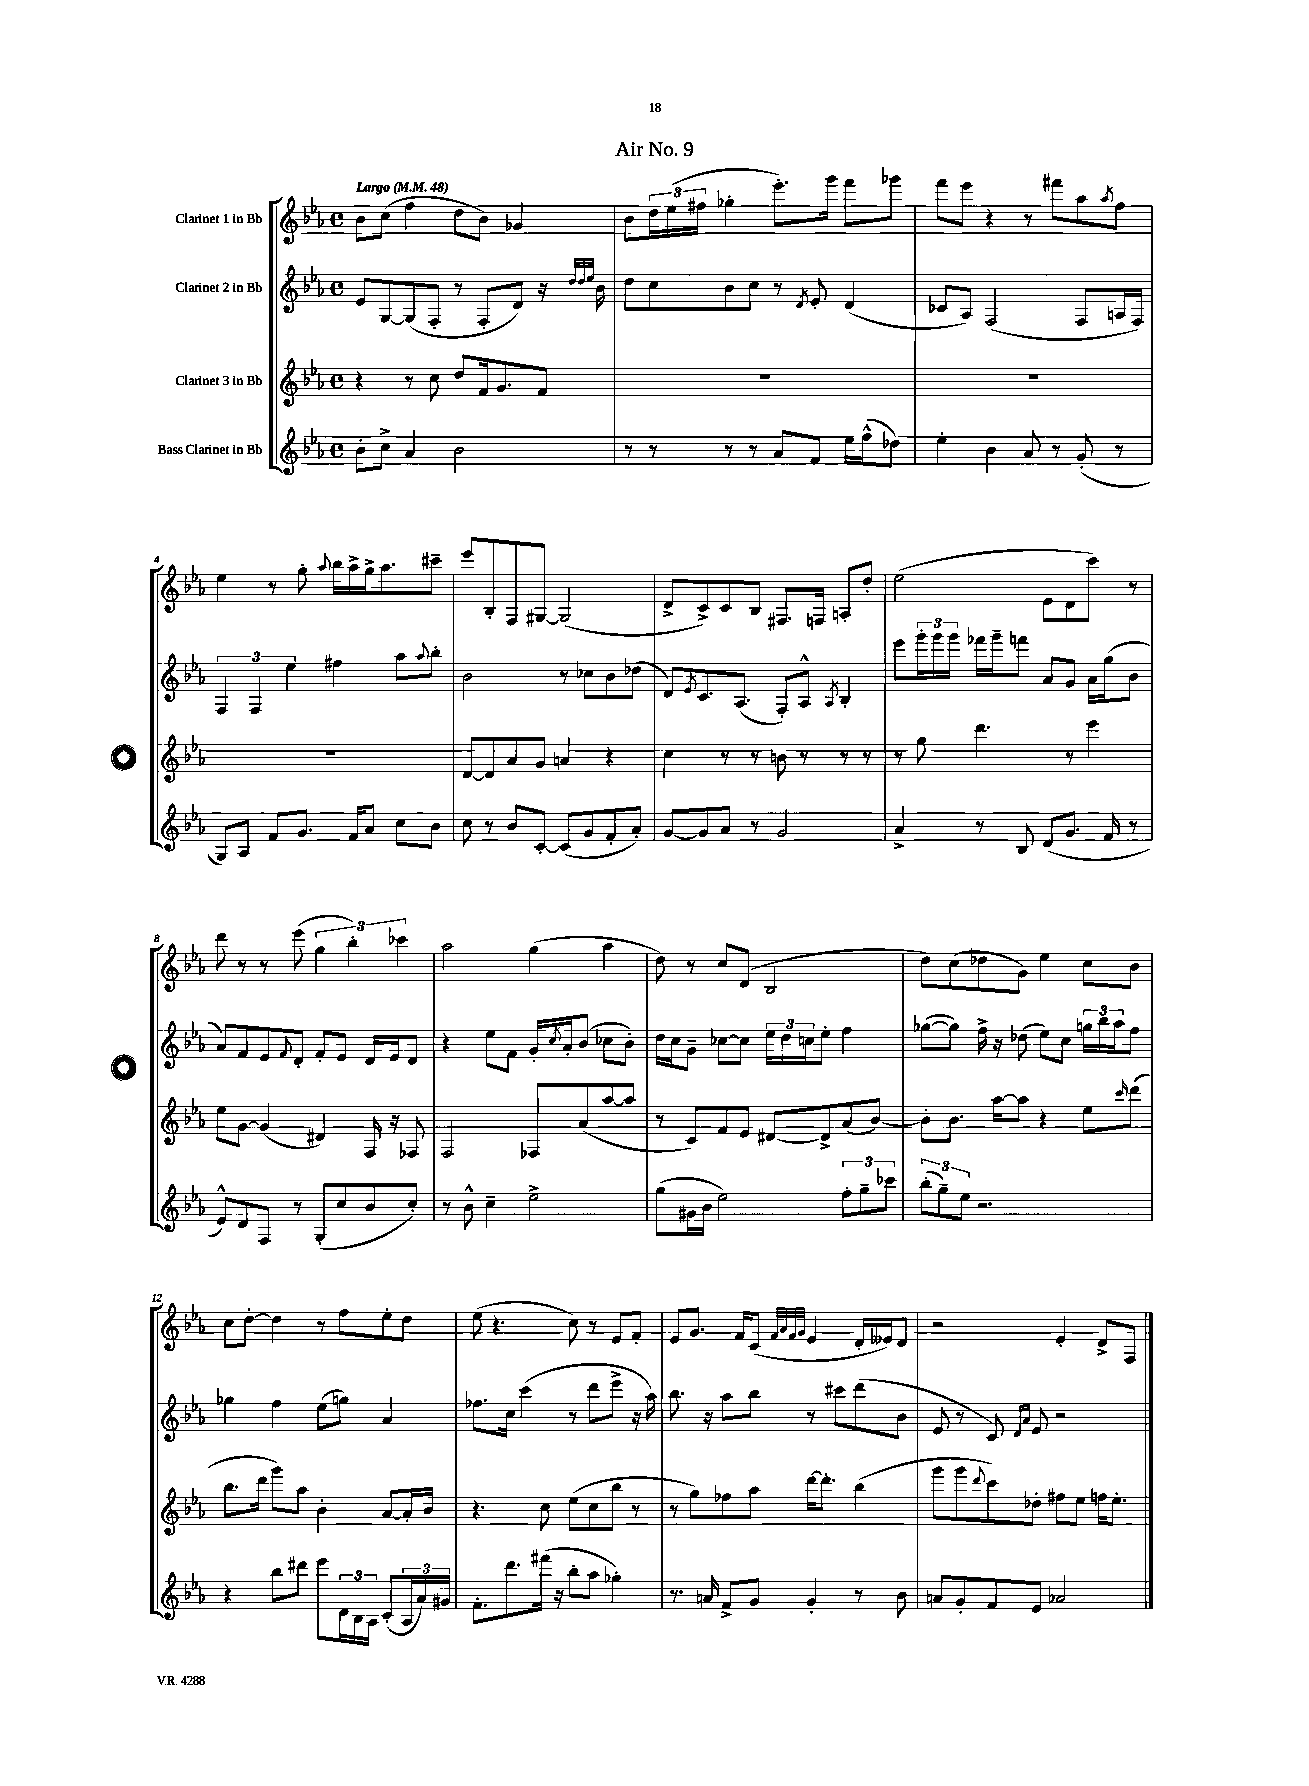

**kern	**kern	**kern	**kern
*staff4	*staff3	*staff2	*staff1
*clefG2	*clefG2	*clefG2	*clefG2
*k[b-e-a-]	*k[b-e-a-]	*k[b-e-a-]	*k[b-e-a-]
*M4/4	*M4/4	*M4/4	*M4/4
*met(c)	*met(c)	*met(c)	*met(c)
*MM48	*MM48	*MM48	*MM48
8b-'	4r	8e-	8b-
8cc^	.	[8G	(8cc
4a-	8r	(8G]	4ff
.	8cc	8F'	.
2b-	8dd	8r	8dd
.	16f	8F'	8b-)
.	8.g	.	.
.	.	8d)	4g-
.	8f	16r	.
.	.	32qqdd	.
.	.	32qqdd	.
.	.	32qqee-	.
.	.	16b-	.
=	=	=	=
8r	1r	8dd	8b-
8r	.	8cc	24dd
.	.	.	(24ee-
.	.	.	24ff#
8r	.	8b-	4gg-'
8r	.	8cc	.
8a-	.	8r	8.eee-')
.	.	8qd	.
8f	.	8e-'	.
.	.	.	16ggg
16ee-	.	(4d	8fff
(16ff^^	.	.	.
8dd-)	.	.	8ggg-
=	=	=	=
4ee-'	1r	8c-	8fff
.	.	8A-)	8eee-
4b-	.	(2F	4r
8a-	.	.	8r
8r	.	.	8fff#
(8g'	.	8F	8aa-
.	.	.	8qaa-
8r	.	16A	8ff
.	.	16F)	.
=	=	=	=
8G)	1r	6F	4ee-
8A-	.	.	.
.	.	6F	.
8f	.	.	8r
.	.	6ee-	.
8.g	.	.	8gg'
.	.	.	8qqaa-
.	.	4ff#	16bb-
16f	.	.	16aa-^
8a-	.	.	16gg^
.	.	.	8.aa-
8cc	.	8aa-	.
.	.	8qqaa-	.
8b-	.	8bb-'	8ccc#~
=	=	=	=
8cc	[8d	2b-	8eee-
8r	8d]	.	8B-'
8b-	8a-	.	8F
[8c'	8g	.	[8G#
(8c]	4a	8r	(2G#]
8g	.	8cc-	.
8f'	4r	8b-	.
8a-')	.	(8dd-	.
=	=	=	=
[8g	4cc	8d)	8d^
.	.	8qe-	.
8g]	.	8.c	8c^)
8a-	8r	.	8c
.	.	(8.A-	.
8r	8r	.	8B-
2g	8b	8F')	8.F#
.	8r	8A-^^	.
.	.	.	16F
.	.	8qA-	.
.	8r	4B-'	8A'
.	8r	.	8dd'
=	=	=	=
4a-^	8r	8eee-	(2ee-
.	8gg	24ggg'	.
.	.	24ggg	.
.	.	24ggg	.
8r	4.ddd	16fff-	.
.	.	16ggg~	.
8B-	.	8fff	.
(8d	.	8a-	8e-
8.g	8r	8g	8d
.	4eee-	16a-	8ccc)
16f	.	(16gg	.
8r	.	8b-	8r
=	=	=	=
8e-^^)	8ee-	8a-)	8ddd
8d	[8g	8f	8r
8F	(4g]	8e-	8r
.	.	8qqf	.
8r	.	8d'	(8eee-
(8G'	4d#)	8f'	6gg
8cc	.	8e-	.
.	.	.	6bb-')
8b-	16F	16d	.
.	16r	16e-	.
.	.	.	6ccc-
8cc')	8F-	8d	.
=	=	=	=
8r	2F	4r	2aa-
8b-^^	.	.	.
4cc~	.	8ee-	.
.	.	8f	.
2ee-^	8F-	16g'	(4gg
.	.	8qcc	.
.	.	16a-'	.
.	(8a-	(8b-	.
.	[8aa-	8cc-	4aa-
.	8aa-]	8b-')	.
=	=	=	=
(8gg	8r	16dd	8dd)
.	.	16cc	.
16g#	8c)	8g~	8r
16b-	.	.	.
2ee-)	8f	[8cc-	8cc
.	8e-	8cc-]	(8d
.	[8d#	24ee-	2B-
.	.	24dd	.
.	.	24cc	.
.	8d#^]	8ee-'	.
12ff'	(8a-	4ff	.
12gg~	.	.	.
.	[8b-)	.	.
12ccc-	.	.	.
=	=	=	=
(12bb-'	8b-']	([8gg-	8dd)
12gg~)	.	.	.
.	8.b-	8gg-])	(8cc
12ee-	.	.	.
2.r	.	16ff^	8dd-
.	[16aa-	16r	.
.	8aa-]	(8dd-	8g)
.	4r	8ee-)	4ee-
.	.	8cc	.
.	8ee-	24gg	8cc
.	.	24bb-	.
.	.	24aa-	.
.	16qqccc	.	.
.	(8ddd	8ff	8b-
=	=	=	=
4r	8.bb-	4gg-	8cc
.	.	.	[8dd'
.	16ddd	.	.
8bb-	8ggg)	4ff	4dd]
8ddd#	8aa-	.	.
8eee-	4b-'	(8ee-	8r
24d	.	8gg)	8ff
24B-	.	.	.
24A-	.	.	.
(8c'	[8a-	4a-	8ee-'
24A-	16a-']	.	8dd
24a-)	.	.	.
.	16b-	.	.
24g#	.	.	.
=	=	=	=
8.f'	4.r	8.ff-	(8ee-
.	.	.	4.r
8.ddd	.	16cc	.
.	.	(4ccc	.
(16fff#	8cc	.	.
16r	.	.	.
8bb-'	(8ee-	8r	8cc)
8aa-	8cc	8ddd	8r
4gg-')	8bb-	8eee-^	8e-
.	8r	16r	8f'
.	.	16aa-)	.
=	=	=	=
8.r	8r	8.bb-	8e-
.	8gg)	.	8.g
16a	.	16r	.
8f^	8ff-	8aa-	.
.	.	.	16f
8g	8aa-	8bb-	(8c
.	.	.	32qqf
.	.	.	32qqa-
.	.	.	32qqf
.	.	.	32qqg
4g'	[16ddd	8r	4e-
.	8.ddd']	.	.
.	.	8ccc#	.
8r	(4bb-	(8ddd	16d'
.	.	.	16e--)
8b-	.	8b-	8d
=	=	=	=
8a	8ggg	8e-	2r
8g'	8ggg	8r	.
.	8qqddd	.	.
8f	8ccc)	8c)	.
.	.	16qqd	.
.	.	16qqa-	.
8e-	8dd-'	8e-	.
2a-	8ff#	2r	4e-'
.	8ee-	.	.
.	16ff	.	8d^
.	8.ee-'	.	.
.	.	.	8F
==	==	==	==
*-	*-	*-	*-
